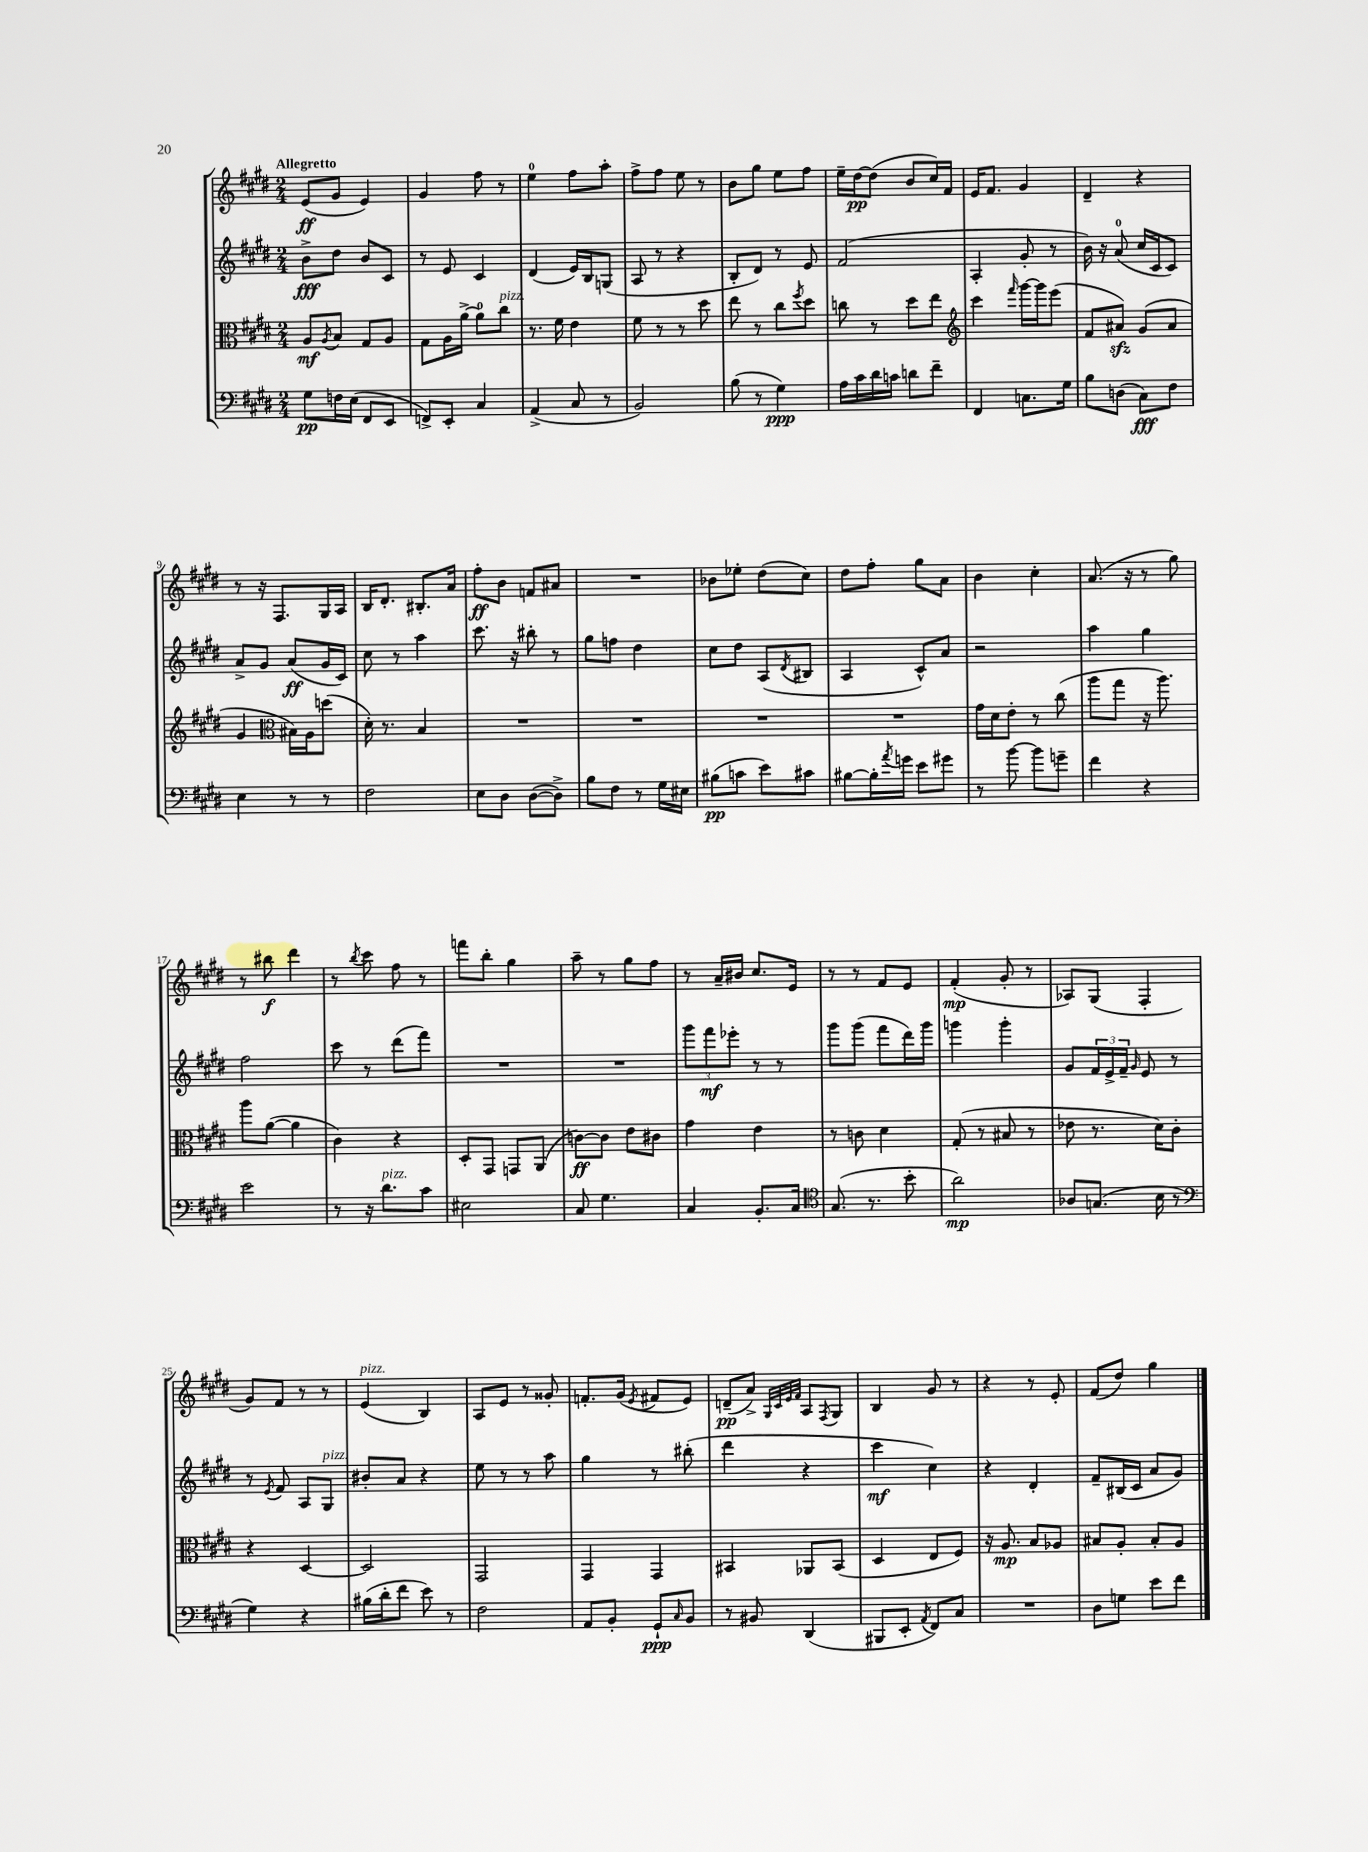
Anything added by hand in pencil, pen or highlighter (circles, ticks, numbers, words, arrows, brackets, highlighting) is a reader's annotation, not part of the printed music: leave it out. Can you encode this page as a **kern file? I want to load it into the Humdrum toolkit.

**kern	**kern	**kern	**kern
*staff4	*staff3	*staff2	*staff1
*clefF4	*clefC3	*clefG2	*clefG2
*k[f#c#g#d#]	*k[f#c#g#d#]	*k[f#c#g#d#]	*k[f#c#g#d#]
*M2/4	*M2/4	*M2/4	*M2/4
8G#	8A	8b^	(8e
.	8qA	.	.
16F	8B	8dd#	8g#
(16E	.	.	.
8FF#	8G#	8b	4e)
8EE	8A	8c#	.
=	=	=	=
8FF^)	8G#	8r	4g#
8EE'	16A	8e	.
.	[16a^	.	.
4C#	8a]	4c#	8ff#
.	8cc#	.	8r
=	=	=	=
(4AA^	8.r	(4d#	4ee
.	16f#	.	.
8C#	4e	16e)	8ff#
.	.	16B	.
8r	.	(8G	8aa'
=	=	=	=
2BB)	8f#	8A	8ff#^
.	8r	8r	8ff#
.	8r	4r	8ee
.	8dd#	.	8r
=	=	=	=
(8B	8ee	8B'	8b
8r	8r	8d#)	8gg#
4G#)	8cc#	8r	8ee
.	8qff#	.	.
.	8dd#	8e	8ff#
=	=	=	=
16A	8cc	(2f#	16ee~
16c#	.	.	[16dd#
16d#	8r	.	(8dd#]
16c	.	.	.
8d	8dd#	.	8b
8f#~	8ee	.	16cc#)
.	.	.	16f#
=	=	=	=
*	*clefG2	*	*
4FF#	4ccc#	4A'	16e
.	.	.	8.f#
.	16qqfff#	.	.
8.C	[16ggg#	8g#'	4g#
.	16ggg#]	.	.
.	(8eee	8r	.
16G#	.	.	.
=	=	=	=
8B	8f#	16b)	4d#~
.	.	16r	.
(8D	8a#)	(8a	.
8C#)	(8g#	16cc#	4r
.	.	16c#	.
8F#	8a#	8c#)	.
=	=	=	=
4E	4g#	8a^	8r
.	.	8g#	16r
.	.	.	8.F#
*	*clefC3	*	*
8r	16B#)	(8a	.
.	16A	.	.
8r	(8dd	16g#	16G#
.	.	16c#)	16A
=	=	=	=
2F#	16d#')	8cc#	16B
.	8.r	.	8.d#'
.	.	8r	.
.	4B	4aa	8.B#'
.	.	.	16a
=	=	=	=
8E	2r	8.ccc#	8ff#'
8D#	.	.	8b
.	.	16r	.
([8D#	.	8bb#'	8f
8D#^])	.	8r	8a#
=	=	=	=
8B	2r	8gg#	2r
8F#	.	8ff	.
8r	.	4dd#	.
16G#	.	.	.
16E#	.	.	.
=	=	=	=
(8B#	2r	8cc#	8b-
8c	.	8dd#	8ee-'
8e)	.	(8A	(8dd#
.	.	8qd#	.
8c#	.	8B#	8cc#)
=	=	=	=
[8B#	2r	4A	8dd#
16B#']	.	.	8ff#'
8qa	.	.	.
16g	.	.	.
8e	.	8c#^^)	8gg#
8g#	.	8a	8a
=	=	=	=
8r	16g#	2r	4b
.	16d#	.	.
[8b	8e'	.	.
8b]	8r	.	4cc#'
8g~	(8cc#	.	.
=	=	=	=
4f#	8aa	4aa	(8.a
.	8gg#	.	.
.	.	.	16r
4r	16r	4gg#	8r
.	8.aa)	.	.
.	.	.	8gg#)
=	=	=	=
2e	8aa	2ff#	8r
.	([8a	.	8bb#
.	4a]	.	4ddd#
=	=	=	=
8r	4c#)	8ccc#	8r
.	.	.	8qbb
16r	.	8r	8ccc#
8.d#	.	.	.
.	4r	(8ddd#	8ff#
8c#	.	8fff#)	8r
=	=	=	=
2E#	8D#'	2r	8fff
.	8GG#	.	8bb'
.	8GG	.	4gg#
.	(8AA	.	.
=	=	=	=
8C#	[8c)	2r	8aa~
4.G#	8c]	.	8r
.	8e	.	8gg#
.	8c#	.	8ff#
=	=	=	=
4C#	4g#	12ggg#	8r
.	.	12fff#	.
.	.	.	16a~
.	.	12eee-'	.
.	.	.	16b#
8.BB'	4e	8r	8.cc#
.	.	8r	.
16C#	.	.	16e
=	=	=	=
*clefC4	*	*	*
(8.G#	8r	8ggg#	8r
.	8c	(8ggg#	8r
8.r	.	.	.
.	4d#	8fff#	8f#
8b'	.	16ddd#)	8e
.	.	16ggg#	.
=	=	=	=
2a)	(8G#'	4ggg	(4f#'
.	8r	.	.
.	8B#	4ggg'	8g#'
.	8r	.	8r
=	=	=	=
8A-	8e-	8g#	8A-)
(8.G	8.r	24f#	(8G#
.	.	24e^	.
.	.	24f#~	.
.	.	16qqg#	.
.	.	8e	4F#'
16B	16d#)	.	.
8r	8c#'	8r	.
=	=	=	=
*clefF4	*	*	*
4G#)	4r	8r	8g#)
.	.	8qe	.
.	.	8f#	8f#
4r	[4D#	8A	8r
.	.	8G#	8r
=	=	=	=
(16B#	2D#]	8b#'	(4e
16d#'	.	.	.
8f#	.	8a	.
8e)	.	4r	4B)
8r	.	.	.
=	=	=	=
2F#	2GG#	8ee	8A
.	.	8r	8e
.	.	8r	8r
.	.	8aa	8g##'
=	=	=	=
8AA	4GG#	4gg#	8.f'
8BB'	.	.	.
.	.	.	(16g#
.	.	.	8qe
8GG#`	4GG#	8r	8f#
16qqC#	.	.	.
8BB	.	(8bb#'	8e)
=	=	=	=
8r	4BB#	4ddd#	(8d~
8BB#	.	.	8a^)
.	.	.	32qqG#
.	.	.	32qqc#
.	.	.	32qqe
.	.	.	32qqf#
(4DD#	8AA-	4r	8A
.	.	.	8qF#
.	(8BB#	.	8G#
=	=	=	=
8BBB#	4D#	4ccc#	4B
8EE'	.	.	.
8qAA	.	.	.
8FF#)	8E	4cc#)	8g#
8C#	8F#)	.	8r
=	=	=	=
2r	16r	4r	4r
.	8.A	.	.
.	8B	4d#'	8r
.	8A-	.	8e'
=	=	=	=
8D#	8B#	8f#~	(8f#
8G	8A'	(16B#	8dd#)
.	.	16c#	.
8e	8B#'	8a	4gg#
8f#	8A	8g#)	.
==	==	==	==
*-	*-	*-	*-
